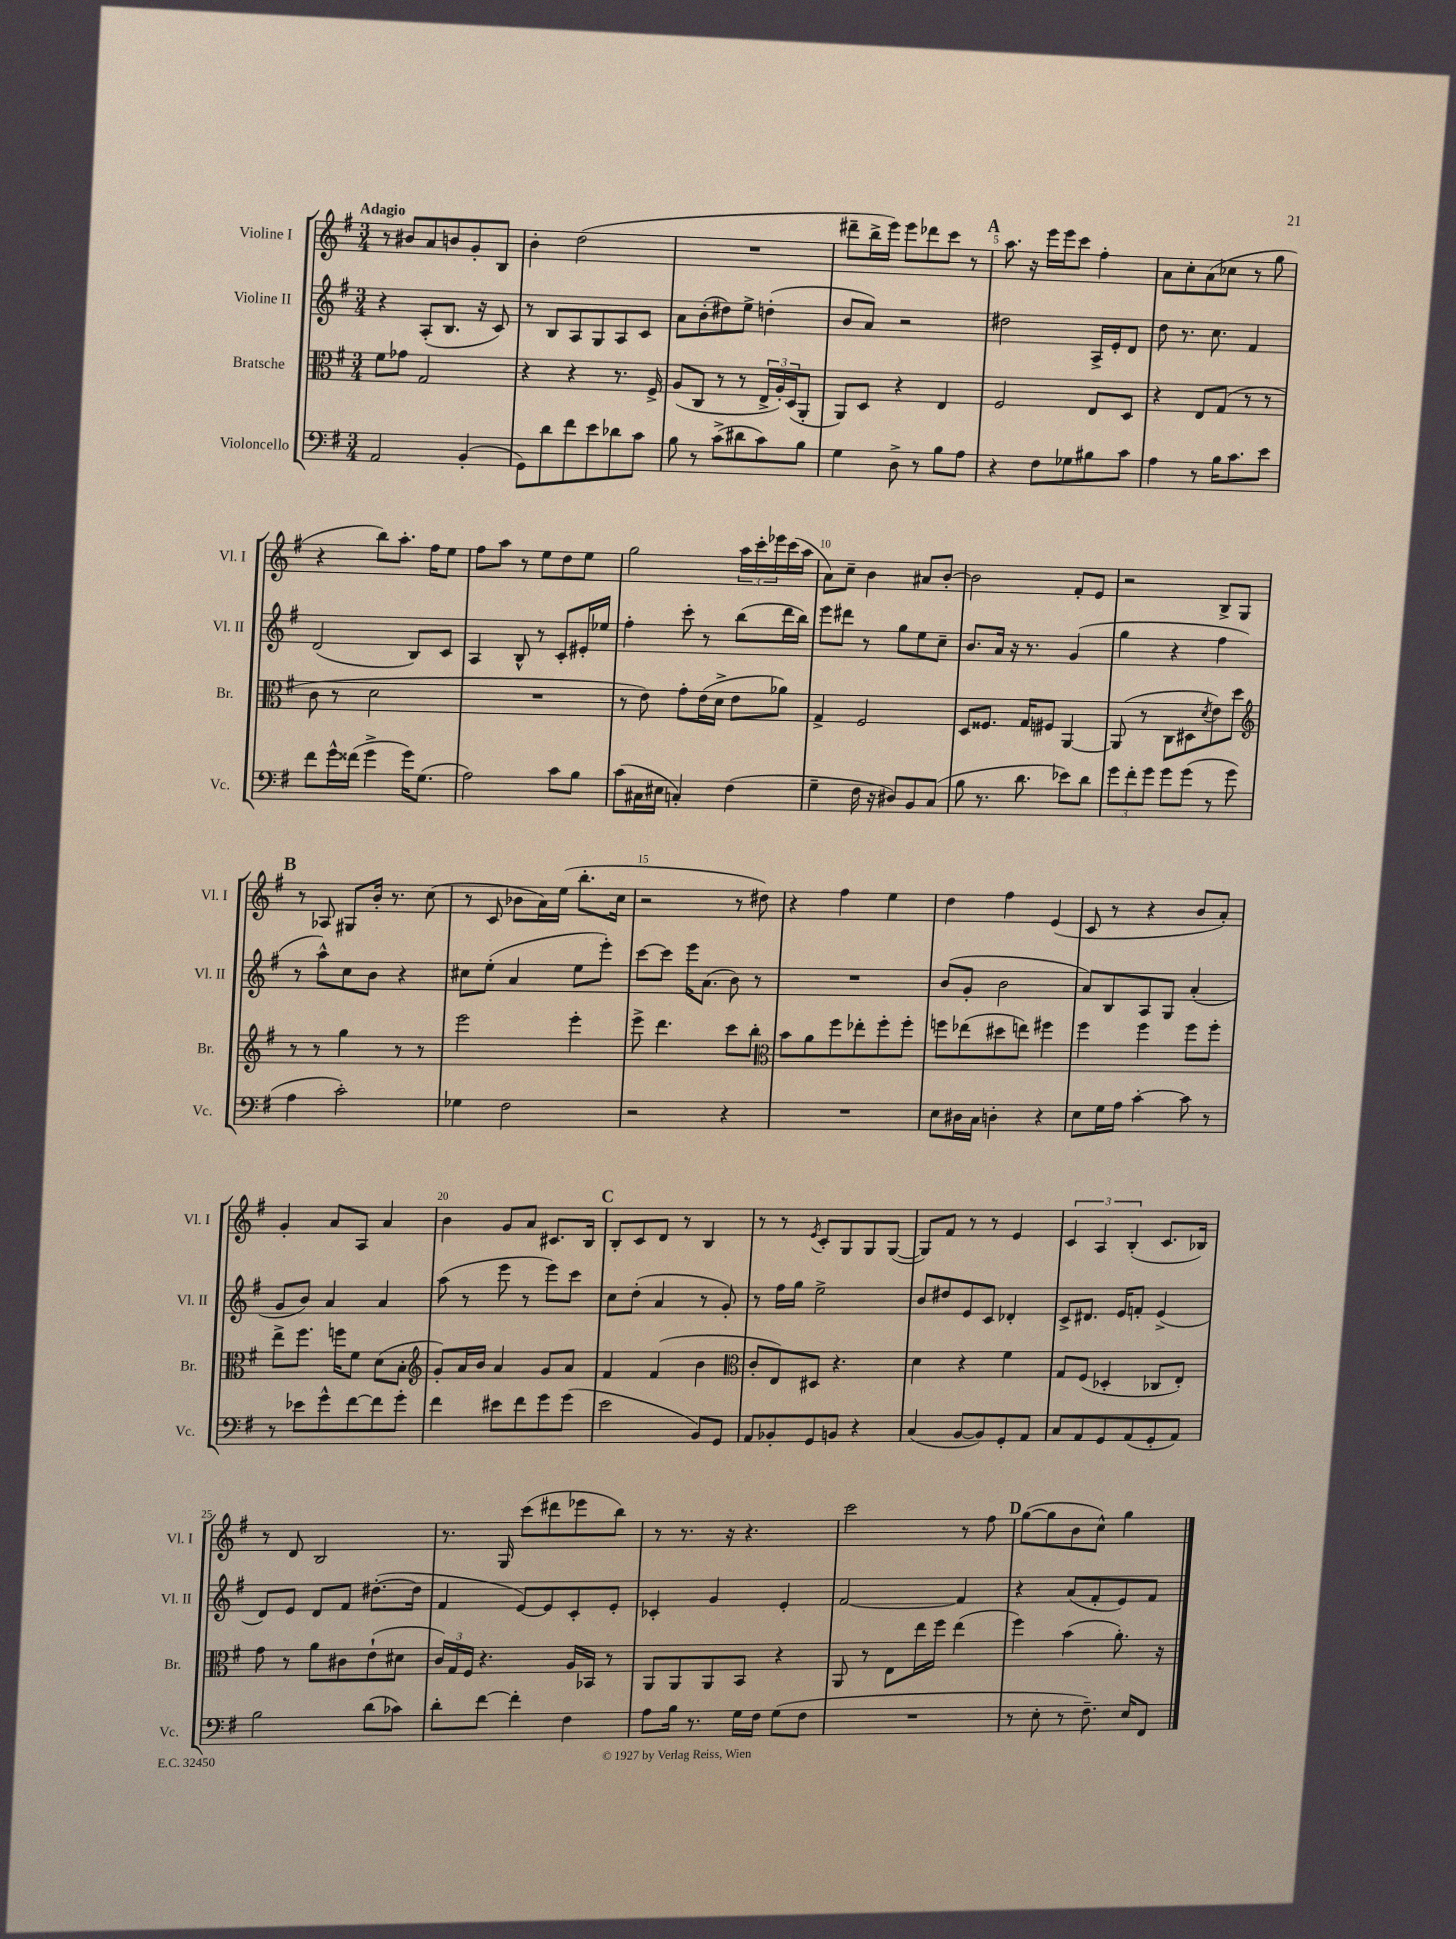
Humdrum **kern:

**kern	**kern	**kern	**kern
*staff4	*staff3	*staff2	*staff1
*clefF4	*clefC3	*clefG2	*clefG2
*k[f#]	*k[f#]	*k[f#]	*k[f#]
*M3/4	*M3/4	*M3/4	*M3/4
2AA	8f#	4r	8r
.	8g-	.	8b#
.	2G	(8A'	8a
.	.	8.B	8b
(4BB'	.	.	8g'
.	.	16r	.
.	.	8c)	8B
=	=	=	=
8GG)	4r	8r	4b'
8d	.	8B	.
8f#	4r	8A	(2dd
8e	.	8G	.
8d-	8.r	8A	.
8c	.	8c	.
.	16F#^	.	.
=	=	=	=
8B	(8A	8a	2.r
8r	8C	(8b'	.
(8c^	8r	8dd#)	.
8d#	8r	8ee^	.
8c)	24E^	(4dd'	.
.	24A')	.	.
.	(24D	.	.
8B	8AA'	.	.
=	=	=	=
4G	8AA)	8b	8ddd#~
.	8D	8a)	16bb^
.	.	.	16eee)
8D^	4r	2r	8eee
8r	.	.	8ddd-
8B	4E	.	8ccc
8A	.	.	8r
=	=	=	=
4r	2F#	2dd#	8.aa
.	.	.	16r
8F#	.	.	16eee
.	.	.	16eee
8G-	.	.	8ccc
8B#	8E	16A^	4ff#'
.	.	16e'	.
8c	8D	8d	.
=	=	=	=
4A	4r	8dd	8a
.	.	8.r	8cc'
8r	8E	.	(8a
.	.	8.cc	.
16B	(8G	.	8cc-
8.c	.	.	.
.	8r	4f#	8r
8e	8r	.	8gg
=	=	=	=
8f#	8c	(2d	4r
16g^^	8r	.	.
(16f##	.	.	.
4g^	2d	.	8bb)
.	.	.	8.aa'
16g)	.	8B)	.
(8.G	.	.	16ff#
.	.	8c	8ee
=	=	=	=
2A)	2.r	4A	8ff#
.	.	.	8aa
.	.	8B^^	8r
.	.	8r	8ee
8c	.	8c'	8dd
8B	.	16e#'	8ee
.	.	16ee-	.
=	=	=	=
(8c	8r	4ff#'	2gg
16C#	8e)	.	.
16E#	.	.	.
4C')	8g'	8ccc'	.
.	(16e	8r	.
.	16d^	.	.
(4F#	8e	(8bb	24aa
.	.	.	24ccc'
.	.	.	24eee-
.	8a-)	16ddd	(16ccc
.	.	16bb)	16aa
=	=	=	=
4G~	4G^	8eee	8a)
.	.	8ddd#	8cc~
16F#	2F#	8r	4b
16r	.	.	.
8D#)	.	8gg	.
8BB	.	8ee	8a#
(8C	.	8cc~	[8b'
=	=	=	=
8B	8D	8.b	2b]
8.r	8.F##	.	.
.	.	16a	.
.	.	16r	.
8.d	16G	8.r	.
.	8F#	.	.
8e-)	[4AA	(4g	8f#'
8d	.	.	8e
=	=	=	=
12g	(8AA]	4gg	2r
12f#'	.	.	.
.	8r	.	.
12g	.	.	.
8g	8C	4r	.
(8g	8D#	.	.
.	8qd	.	.
8r	8e)	4ff#	8B^
8g	8dd	.	8G
=	=	=	=
*	*clefG2	*	*
4A	8r	8r	8r
.	8r	8aa^^)	8A-
2c')	4gg	8cc	8G#
.	.	8b	16b'
.	.	.	8.r
.	8r	4r	.
.	8r	.	(8cc
=	=	=	=
4G-	2eee	8cc#	8r
.	.	(8ee'	8c
2F#	.	4a	8b-
.	.	.	16a)
.	.	.	(16ee
.	4eee'	8ee	8.bb'
.	.	8eee')	.
.	.	.	16cc
=	=	=	=
2r	8eee^	[8ccc	2r
.	4.ddd	8ccc]	.
.	.	16eee	.
.	.	(8.a	.
4r	8ccc	8b)	8r
.	8bb'	8r	8dd#)
=	=	=	=
*	*clefC3	*	*
2.r	8b	2.r	4r
.	8a	.	.
.	8ff#	.	4ff#
.	8ee-'	.	.
.	8ff#'	.	4ee
.	8ff#'	.	.
=	=	=	=
8E	8ff	(8b	4dd
16D#	(8ee-	8g'	.
16C	.	.	.
4D'	8dd#	2b	4ff#
.	8ee)	.	.
4r	4ff#	.	(4e
=	=	=	=
8E	4ff#	8a)	8c
16G	.	8B	8r
16A	.	.	.
[4c'	4ff#	8A	4r
.	.	8G	.
8c]	8ff#	(4a'	8b
8r	8ff#'	.	8a')
=	=	=	=
8r	8ee^	8g	4g'
8e-	8.ff#	8b)	.
8g^^	.	4a	8a
.	16ff	.	.
[8f#	8f#	.	8A
8f#]	(8d	4a	4a
8g'	8B'	.	.
=	=	=	=
*	*clefG2	*	*
4f#	8g')	(8aa	4b
.	16a	8r	.
.	16b	.	.
8e#	4a	8eee	8g
8f#	.	8r	8a
8g	8g	8eee)	8.c#
(8g	8a	8ccc	.
.	.	.	16B
=	=	=	=
2e	4f#	8cc	8B'
.	.	(8dd'	8c
.	(4f#	4a	8d
.	.	.	8r
8BB)	4b	8r	4B
8GG	.	8g')	.
=	=	=	=
*	*clefC3	*	*
8AA	8c'	8r	8r
8BB-'	8E)	16ff#	8r
.	.	16gg	.
.	.	.	8qe
8GG	8D#	2ee^	8c'
8BB	4.r	.	8G
4r	.	.	8G
.	.	.	([8G
=	=	=	=
(4C	4d	8b	8G])
.	.	8dd#	8f#
[8BB	4r	8e	8r
8BB])	.	8c	8r
8GG'	4f#	4d-'	4e
8AA	.	.	.
=	=	=	=
8C	8G	8c^	6c
8AA	(8F#	8.d#	.
.	.	.	6A
8GG	4D-'	.	.
.	.	16e	.
.	.	.	(6B'
(8AA	.	8f'	.
8GG'	8C-	(4e^	8.c
8AA)	8E')	.	.
.	.	.	16B-)
=	=	=	=
2B	8g	8d)	8r
.	8r	8e	8d
.	8a	8d	2B
.	8c#	8f#	.
(8d	(8e`	([8.dd#'	.
8c-)	8d#	.	.
.	.	16dd#]	.
=	=	=	=
8d'	24c)	4f#	8.r
.	24G	.	.
.	24F#	.	.
[8f#	4.r	.	.
.	.	.	16G
4f#']	.	[8e)	(8ccc
.	.	8e]	8ddd#
4F#	16A	8c'	8eee-
.	16BB-	.	.
.	8r	8e'	8bb)
=	=	=	=
8A	8AA	4c-'	8r
16B	8AA	.	8.r
8.r	.	.	.
.	8AA	4g	.
.	.	.	16r
16G	8BB	.	4.r
16F#	.	.	.
(8G	4r	4e'	.
8F#	.	.	.
=	=	=	=
2.r	8AA	[2f#	2ccc
.	8r	.	.
.	8E	.	.
.	16ee	.	.
.	16ff#	.	.
.	(4ee	4f#]	8r
.	.	.	8ff#
=	=	=	=
8r	4ff#)	4r	([8gg
8E'	.	.	8gg]
8r	(4b	(8a	8b
8.F#~)	.	8f#'	8cc^^)
.	8.a')	8e)	4gg
16E	.	.	.
8FF#	.	8f#	.
.	16r	.	.
==	==	==	==
*-	*-	*-	*-
